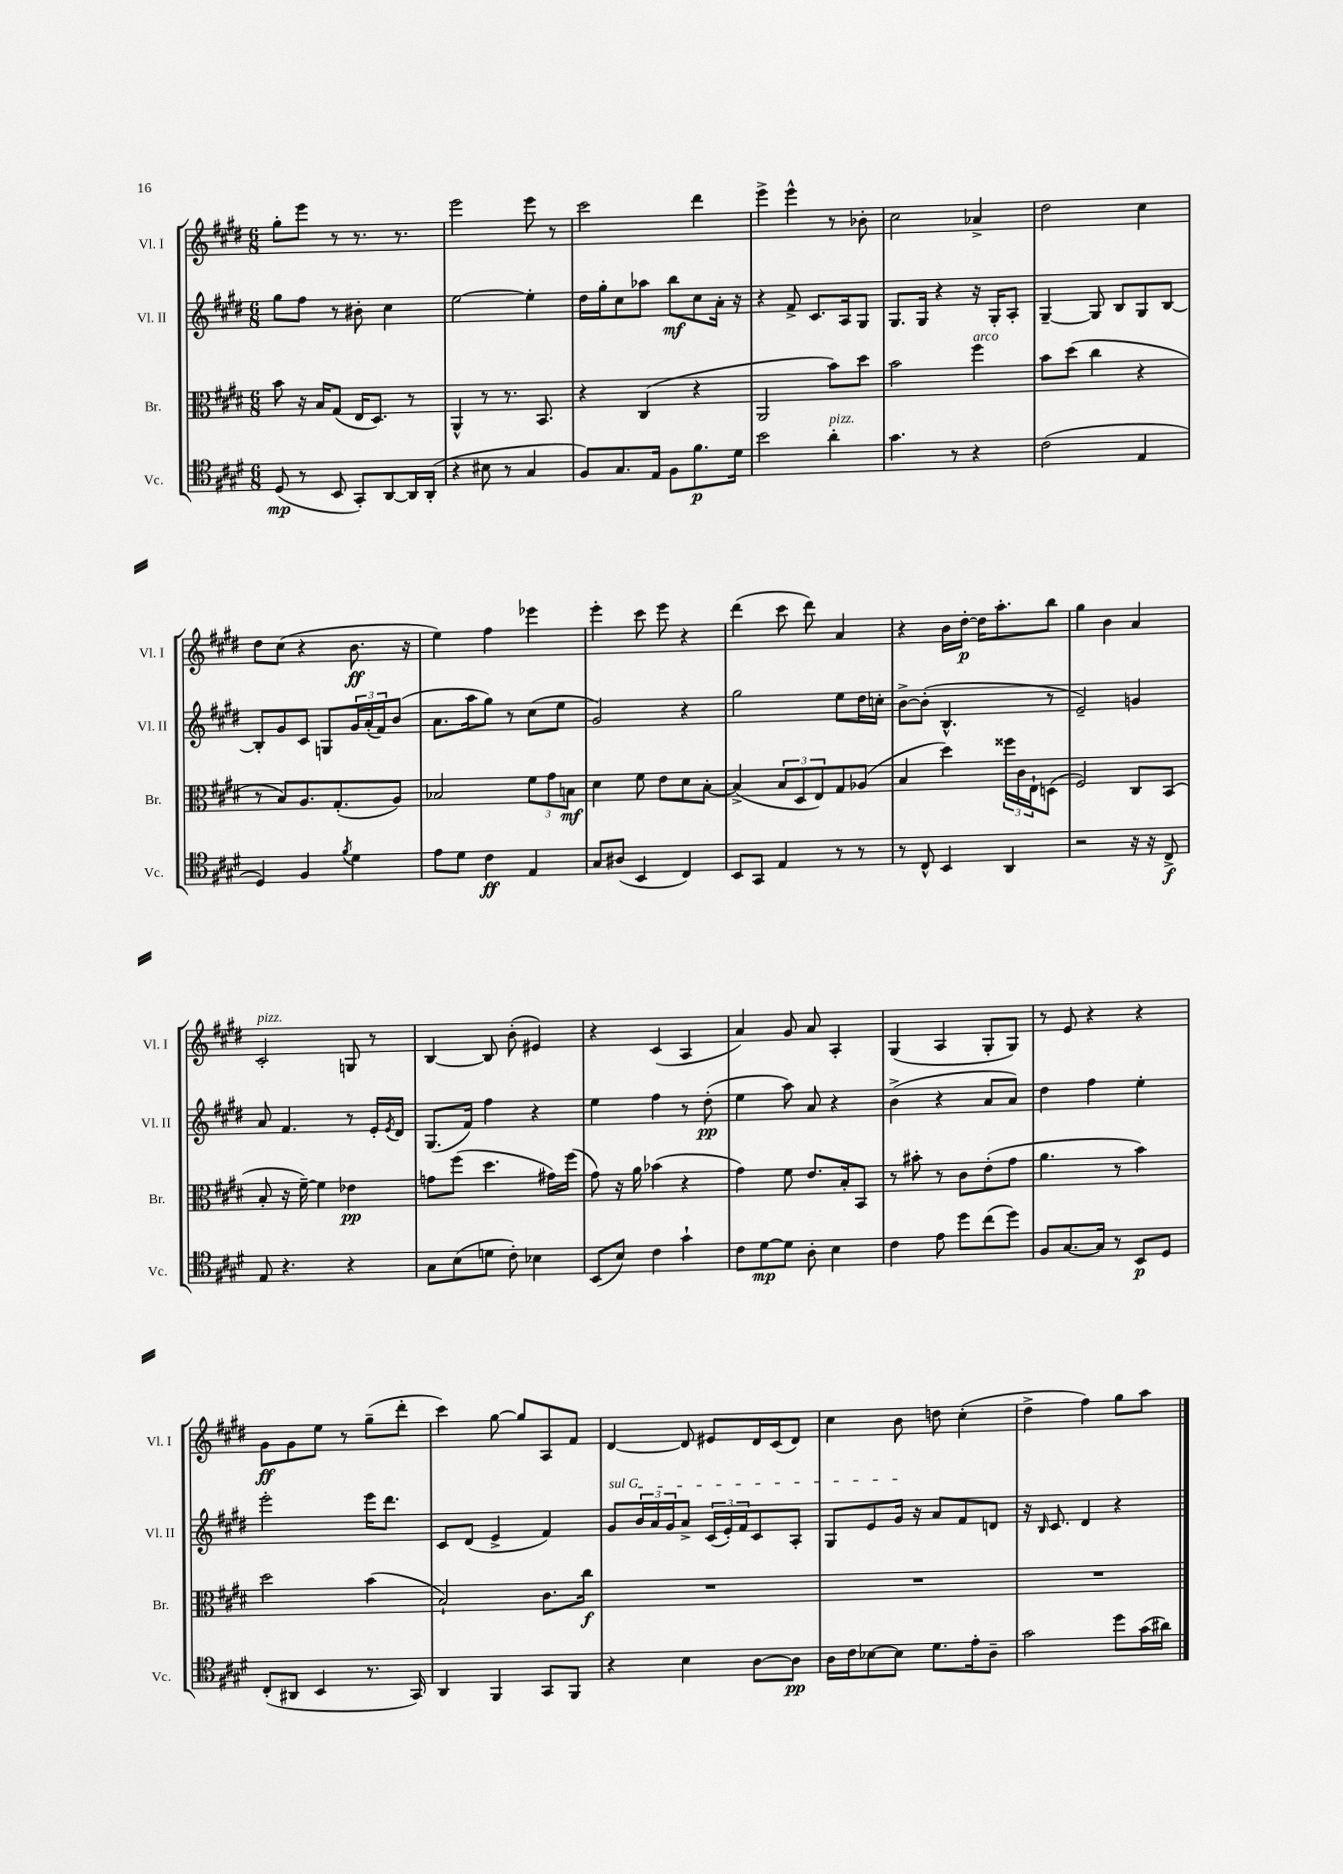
<<
\new StaffGroup <<
\new Staff = "s0" \with { instrumentName = "Vl. I" shortInstrumentName = "Vl. I" } {
    \clef treble \key e \major \numericTimeSignature \time 6/8
    gis''8-. e'''8 r8 r8. r8. |
    e'''2 e'''8 r8 |
    cis'''2 dis'''4 |
    e'''4-> e'''4-^ r8 bes'8-. |
    cis''2 aes'4-> |
    dis''2 cis''4 |
    dis''8 cis''8( r4 b'8.\ff r16 |
    e''4) fis''4 ees'''4 |
    e'''4-. cis'''8 e'''8 r4 |
    dis'''4( cis'''8 dis'''8) a'4 |
    r4 b'16 dis''16~-.\p dis''16 a''8.-. b''8 |
    gis''4 b'4 a'4 |
    cis'2-.^\markup { \italic "pizz." } g8 r8 |
    b4~ b8 b'8-.( eis'4) |
    r4 cis'4( a4 |
    a'4) gis'8 a'8 a4-. |
    gis4( a4 gis8-. gis8) |
    r8 e'8 r4 r4 |
    gis'8\ff gis'8 e''8 r8 gis''8--( dis'''8-. |
    cis'''4) gis''8~ gis''8 a8 fis'8 |
    dis'4~ dis'8 eis'8 dis'16 cis'16( dis'8) |
    cis''4 b'8 d''8 cis''4-.( |
    dis''4-> fis''4) gis''8 a''8 \bar "|." |
}
\new Staff = "s1" \with { instrumentName = "Vl. II" shortInstrumentName = "Vl. II" } {
    \clef treble \key e \major \numericTimeSignature \time 6/8
    gis''8 fis''8 r8 bis'8-. cis''4 |
    e''2~ e''4-. |
    dis''16 gis''16-. cis''8 aes''8 b''8\mf cis''8 a'16-. r16 |
    r4 fis'8-> cis'8. a16 gis8 |
    gis8. gis16 r4 r16 gis16-. a8-. |
    gis4~-- gis8 b8 gis8 b8~ |
    b8-. gis'8 cis'8 g8 \tuplet 3/2 { gis'16 a'16-.( fis'16) } b'8( |
    a'8. a''16 gis''8) r8 cis''8( e''8 |
    gis'2) r4 |
    gis''2 e''8 dis''16 c''16-. |
    b'8~-> b'8-.( b4.-^ r8 |
    e'2--) g'4 |
    a'8 fis'4. r8 e'16-. \acciaccatura { e'8 } dis'16 |
    gis8.( fis'16) fis''4 r4 |
    e''4 fis''4 r8 dis''8-.\pp( |
    e''4 a''8) a'8 r4 |
    b'4->( r4 a'8 a'8) |
    dis''4 fis''4 e''4-. |
    e'''2-. e'''16 dis'''8. |
    cis'8 dis'8( e'4-> fis'4) |
    \once \override TextSpanner.bound-details.left.text = \markup { \italic "sul G" } gis'8\startTextSpan \tuplet 3/2 { b'16 a'16 gis'16 } a'8-> \tuplet 3/2 { cis'16( e'16-.) fis'16 } cis'8 a8-. |
    gis8 e'8 gis'16\stopTextSpan r16 a'8 fis'8 d'8 |
    r16 \grace { b16 } cis'8. dis'4 r4 \bar "|." |
}
\new Staff = "s2" \with { instrumentName = "Br." shortInstrumentName = "Br." } {
    \clef alto \key e \major \numericTimeSignature \time 6/8
    b'8 r16 b16 gis8( e16 dis8.) r8 |
    a,4-^ r8 r8. b,8. |
    r4 cis4( r4 |
    a,2 b'8) dis''8 |
    b'2 fis''4^\markup { \italic "arco" } |
    b'8 dis''8( cis''4 r4 |
    r8 b8) a8. gis8.-.( a8) |
    bes2 \tuplet 3/2 { fis'8 gis'8 b8\mf } |
    dis'4 fis'8 e'8 dis'8 b8~-. |
    b4->( \tuplet 3/2 { b8 dis8 e8) } gis8 aes8( |
    b4 dis''4) \tuplet 3/2 { fisis''16 cis'16 e16-! } d8( |
    fis2) cis8 b,8( |
    b8-. r16 fis'16~--) fis'4 ees'4\pp |
    g'8 fis''8( dis''4. gis'16) fis''16( |
    gis'8) r16 a'16 bes'4( r4 |
    gis'4) fis'8 e'8. b16-. b,8 |
    r8 bis'8-. r8 cis'8 e'8-.( gis'8 |
    a'4. r8 b'4) |
    dis''2 b'4( |
    b2-!) cis'8. cis''16\f |
    R2. |
    R2. |
    R2. \bar "|." |
}
\new Staff = "s3" \with { instrumentName = "Vc." shortInstrumentName = "Vc." } {
    \clef tenor \key e \major \numericTimeSignature \time 6/8
    dis8\mp( r8 b,8 gis,8-.) a,8~ a,16 a,16-.( |
    r4 bis8 r8 gis4 |
    fis8) gis8. e16 fis8 fis'8.\p dis'16 |
    b'2 a'4-.^\markup { \italic "pizz." } |
    gis'4. r8 r4 |
    cis'2( e4 |
    dis4) fis4 \acciaccatura { fis'8 } dis'4 |
    e'8 dis'8 cis'4\ff e4 |
    gis8 ais8( b,4 cis4) |
    b,8 gis,8 e4 r8 r8 |
    r8 cis8-^ b,4 a,4 |
    r2 r16 r16 cis8->\f |
    e8 r4. r4 |
    gis8 b8( d'8 cis'8-.) bes4 |
    b,8( b8) cis'4 gis'4-! |
    cis'8 dis'8~\mp dis'8 a8-. b4 |
    cis'4 e'8 dis''8 cis''8( dis''8) |
    fis8 gis8.~ gis16 r8 b,8\p dis8 |
    cis8-.( ais,8 b,4 r8. gis,16) |
    a,4 fis,4 gis,8 fis,8 |
    r4 b4 a8~ a8\pp |
    a16 cis'16 bes8~ bes8 dis'8. e'16-. a8-- |
    gis'2 dis''8 gis'16( ais'16) \bar "|." |
}
>>
>>
\layout { \context { \Score \remove "Bar_number_engraver" } }
